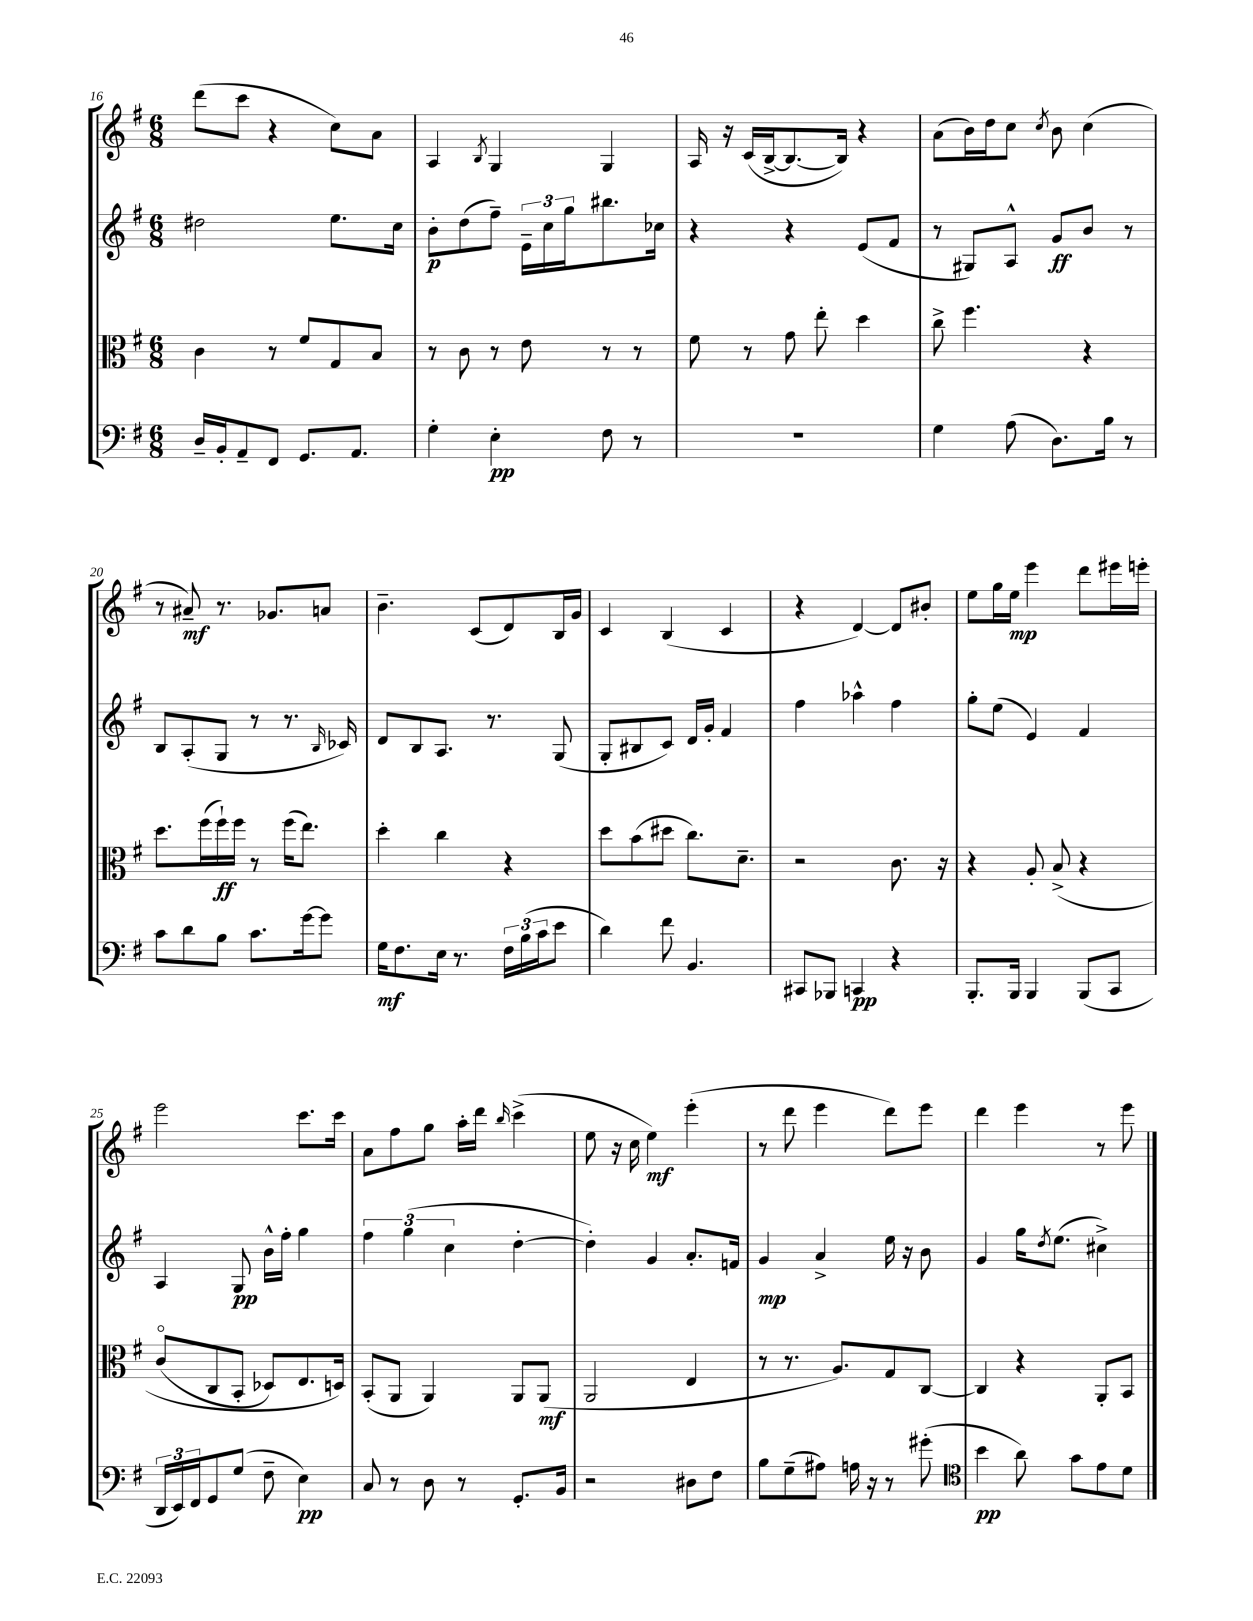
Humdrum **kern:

**kern	**kern	**kern	**kern
*staff4	*staff3	*staff2	*staff1
*clefF4	*clefC3	*clefG2	*clefG2
*k[f#]	*k[f#]	*k[f#]	*k[f#]
*M6/8	*M6/8	*M6/8	*M6/8
16D~	4c	2dd#	(8ddd
16BB'	.	.	.
8AA~	.	.	8ccc
8FF#	8r	.	4r
8.GG	8f#	.	.
.	8G	8.ee	8cc)
8.AA	.	.	.
.	8B	.	8a
.	.	16cc	.
=	=	=	=
4G'	8r	8b'	4A
.	8c	(8dd	.
.	.	.	8qB
4E'	8r	8ff#~)	4G
.	8e	24e~	.
.	.	24cc	.
.	.	24gg	.
8F#	8r	8.bb#	4G
8r	8r	.	.
.	.	16cc-	.
=	=	=	=
2.r	8f#	4r	16A
.	.	.	16r
.	8r	.	(16c
.	.	.	[16B^
.	8g	4r	8.B_
.	8ee'	.	.
.	.	.	16B])
.	4dd	(8e	4r
.	.	8f#	.
=	=	=	=
4G	8cc^	8r	(8a
.	4.ff#	8G#)	16b)
.	.	.	16dd
(8A	.	8A^^	8cc
.	.	.	8qcc
8.D)	.	8g	8b
.	4r	8b	(4cc
16B	.	.	.
8r	.	8r	.
=	=	=	=
8c	8.dd	8B	8r
8d	.	(8A'	8a#~)
.	(16ff#	.	.
8B	16ff#`)	8G	8.r
.	16ff#	.	.
8.c	8r	8r	.
.	.	.	8.g-
.	(16ff#	8.r	.
[16g	8.ee)	.	.
8g]	.	.	8a
.	.	16qqB	.
.	.	16c-)	.
=	=	=	=
16G	4dd'	8d	4.b~
8.F#	.	.	.
.	.	8B	.
16E	4cc	8.A	.
8.r	.	.	.
.	.	.	(8c
.	.	8.r	.
24F#	4r	.	8d)
(24B	.	.	.
24c	.	.	.
8e	.	(8G	16B
.	.	.	16g
=	=	=	=
4d)	8dd	8G'	4c
.	(8b	8B#	.
8f#	8dd#	8c)	(4B
4.BB	8.cc)	16d	.
.	.	16g'	.
.	.	4f#	4c
.	8.d~	.	.
=	=	=	=
8CC#	2r	4ff#	4r
8BBB-	.	.	.
4CC	.	4aa-^^	[4d)
4r	8.c	4ff#	8d]
.	.	.	8b#'
.	16r	.	.
=	=	=	=
8.BBB'	4r	8gg'	8ee
.	.	(8ee	16gg
16BBB	.	.	16ee
4BBB	8A'	4e)	4eee
.	&(8B^	.	.
(8BBB	4r	4f#	8ddd
8CC	.	.	16eee#
.	.	.	16eee'
=	=	=	=
24DD	(8co	4A	2eee
24EE)	.	.	.
24FF#	.	.	.
8GG	8C	.	.
(8G	8BB'	8G	.
8F#~	8D-)	16b^^	.
.	.	16ff#'	.
4E)	8.E	4gg	8.ccc
.	16D&)	.	16ccc
=	=	=	=
8C	(8BB'	6ff#	8a
8r	8AA	.	8ff#
.	.	(6gg	.
8D	4AA)	.	8gg
.	.	6cc	.
8r	.	.	16aa'
.	.	.	16ddd
.	.	.	16qqbb
8.GG'	8AA	[4dd'	(4ccc^
.	(8AA	.	.
16BB	.	.	.
=	=	=	=
2r	2AA	4dd'])	8ee
.	.	.	16r
.	.	.	16cc
.	.	4g	4ee)
8D#	4E	8.a'	(4eee'
8F#	.	.	.
.	.	16f	.
=	=	=	=
8B	8r	4g	8r
(8G~	8.r	.	8ddd
8A#)	.	4a^	4eee
.	8.A)	.	.
16A	.	.	.
16r	.	.	.
8r	8G	16ee	8ddd)
.	.	16r	.
(8g#'	[8C	8b	8eee
=	=	=	=
*clefC4	*	*	*
4b	4C]	4g	4ddd
8a)	4r	16gg	4eee
.	.	8qdd	.
.	.	(8.ee	.
8g	.	.	.
8e	8AA'	4cc#^)	8r
8d	8BB	.	8eee
==	==	==	==
*-	*-	*-	*-
